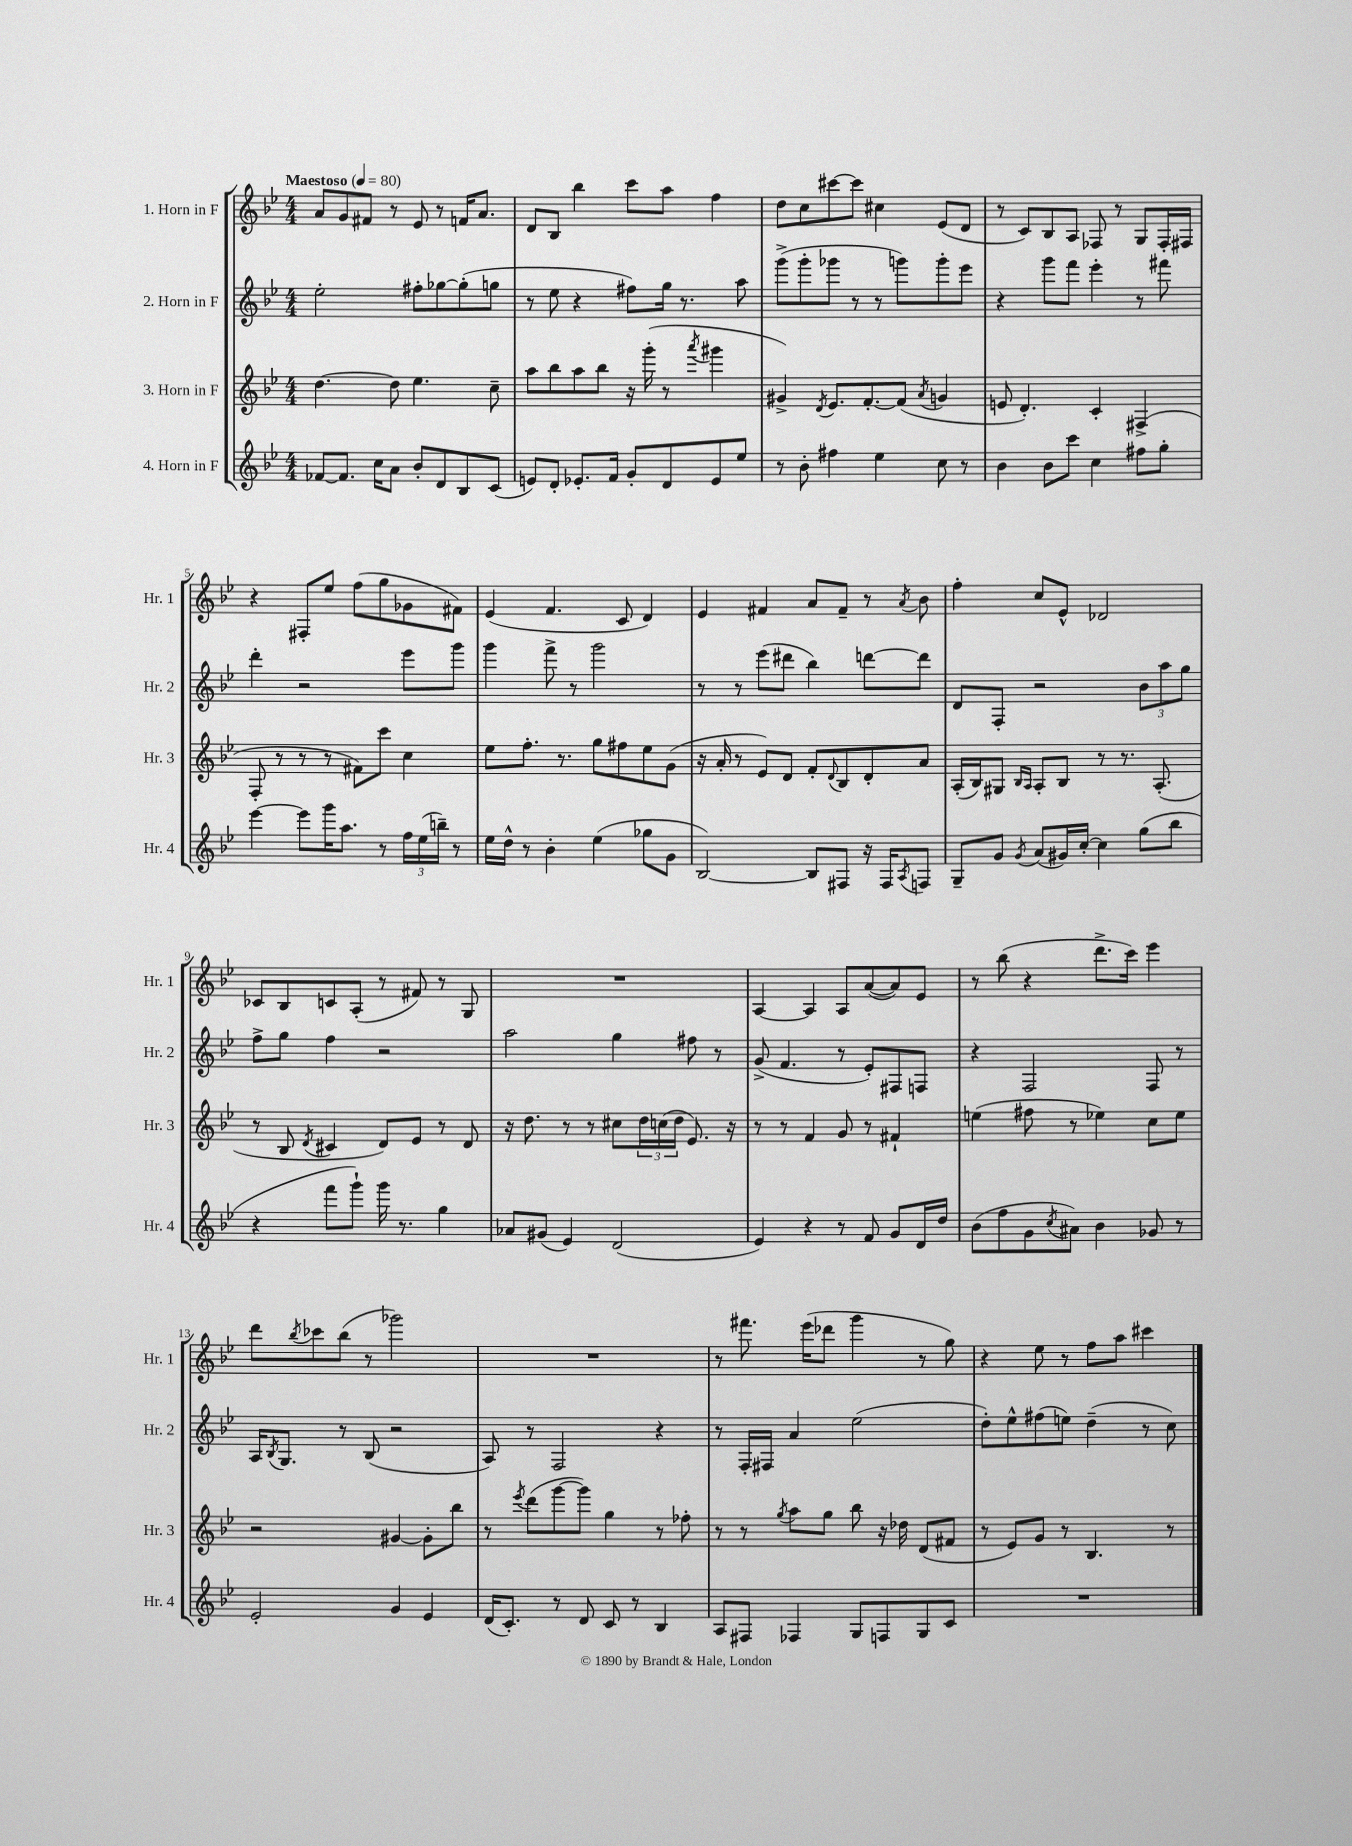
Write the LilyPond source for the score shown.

<<
\new StaffGroup <<
\new Staff = "s0" \with { instrumentName = "1. Horn in F" shortInstrumentName = "Hr. 1" } {
    \clef treble \key bes \major \numericTimeSignature \time 4/4 \tempo "Maestoso" 4 = 80
    a'8 g'8 fis'8 r8 ees'8 r8 f'16 a'8. |
    d'8 bes8 bes''4 c'''8 a''8 f''4 |
    d''8 c''8 cis'''8~ cis'''8 cis''4 ees'8( d'8 |
    r8 c'8) bes8 a8 fes8 r8 g8 fes16-. fis16 |
    r4 fis8-. ees''8 f''8( g''8 ges'8 fis'8) |
    ees'4( f'4. c'8 d'4) |
    ees'4 fis'4 a'8 fis'8-- r8 \acciaccatura { a'8 } bes'8 |
    f''4-. c''8 ees'8-^ des'2 |
    ces'8 bes8 c'8 a8-.( r8 fis'8) r8 g8 |
    R1 |
    a4~ a4 a8 a'8~( a'8) ees'8 |
    r8 bes''8( r4 d'''8.-> c'''16) ees'''4 |
    d'''8 \acciaccatura { bes''8 } ces'''8 bes''8( r8 ges'''2) |
    R1 |
    r8 fis'''8. ees'''16( des'''8 g'''4 r8 g''8) |
    r4 ees''8 r8 f''8 a''8 cis'''4 \bar "|." |
}
\new Staff = "s1" \with { instrumentName = "2. Horn in F" shortInstrumentName = "Hr. 2" } {
    \clef treble \key bes \major \numericTimeSignature \time 4/4
    ees''2-. fis''8-. ges''8~ ges''8-.( g''8 |
    r8 ees''8 r4 fis''8) g''16 r8. a''8 |
    g'''8->( g'''8-. ges'''8 r8 r8 g'''8) g'''8-. ees'''8 |
    r4 g'''8 f'''8 ees'''4-. r8 fis'''8 |
    d'''4-. r2 ees'''8 g'''8 |
    g'''4 f'''8-> r8 g'''2 |
    r8 r8 ees'''8( dis'''8 bes''4) d'''8~ d'''8 |
    d'8 f8-. r2 \tuplet 3/2 { bes'8 a''8 g''8 } |
    f''8-> g''8 f''4 r2 |
    a''2 g''4 fis''8 r8 |
    g'8->( f'4. r8 ees'8-.) fis8 f8 |
    r4 f2 f8 r8 |
    a16 \acciaccatura { bes8 } g8. r8 bes8( r2 |
    a8) r8 f2 r4 |
    r8 f16-. fis16 a'4 ees''2( |
    d''8-.) ees''8-^ fis''8( e''8) d''4--( r8 c''8) \bar "|." |
}
\new Staff = "s2" \with { instrumentName = "3. Horn in F" shortInstrumentName = "Hr. 3" } {
    \clef treble \key bes \major \numericTimeSignature \time 4/4
    d''4.~ d''8 ees''4. c''8-- |
    a''8 bes''8 a''8 bes''8 r16 g'''16-.( r8 \acciaccatura { a'''8 } gis'''4 |
    gis'4->) \acciaccatura { d'8 } ees'8. f'8.~-. f'8( \acciaccatura { a'8 } g'4 |
    e'8 d'4.-.) c'4-. fis4->( |
    f8-. r8 r8 r8 fis'8) c'''8 c''4 |
    ees''8 f''8.-. r8. g''8 fis''8 ees''8 g'8( |
    r16 a'16-. r8 ees'8) d'8 f'8-. \appoggiatura { d'8 } bes8 d'8-. a'8 |
    a16-.( bes16) gis8 \grace { bes16 a16 } a8-. bes8 r8 r8. a8.-.( |
    r8 bes8 \acciaccatura { d'8 } cis'4 d'8) ees'8 r8 d'8 |
    r16 d''8. r8 r8 cis''8 \tuplet 3/2 { d''16 c''16( d''16 } ees'8.) r16 |
    r8 r8 f'4 g'8 r8 fis'4-! |
    e''4( fis''8 r8 ees''4) c''8 ees''8 |
    r2 gis'4~ gis'8-. bes''8 |
    r8 \acciaccatura { ees'''8 } d'''8( g'''8~ g'''8) g''4 r8 fes''8-. |
    r8 r8 \acciaccatura { g''8 } a''8 g''8 bes''8 r16 des''16 d'8( fis'8 |
    r8 ees'8) g'8 r8 bes4. r8 \bar "|." |
}
\new Staff = "s3" \with { instrumentName = "4. Horn in F" shortInstrumentName = "Hr. 4" } {
    \clef treble \key bes \major \numericTimeSignature \time 4/4
    fes'8~ fes'8. c''16 a'8 bes'8-. d'8 bes8 c'8( |
    e'8) d'8-. ees'8.-. f'16 g'8-. d'8 ees'8 ees''8 |
    r8 bes'8-. fis''4 ees''4 c''8 r8 |
    bes'4 bes'8 c'''8 c''4 fis''8 g''8-. |
    ees'''4~ ees'''8 g'''16 a''8. r8 \tuplet 3/2 { f''16 ees''16( b''16--) } r8 |
    ees''16 d''16-^ r8 bes'4-. ees''4( ges''8 g'8 |
    bes2~) bes8 fis8 r16 fis16 \acciaccatura { a8 } f8 |
    g8-- g'8 \acciaccatura { g'8 } a'8( gis'16) c''16~-. c''4 g''8( bes''8 |
    r4 f'''8 g'''8-!) g'''16 r8. g''4 |
    aes'8 gis'8( ees'4) d'2( |
    ees'4) r4 r8 f'8 g'8 d'16 d''16 |
    bes'8( f''8 g'8 \acciaccatura { c''8 } ais'8) bes'4 ges'8 r8 |
    ees'2-. g'4 ees'4 |
    d'16( c'8.-.) r8 d'8 c'8 r8 bes4 |
    a8 fis8 fes4 g8 f8 g8 c'8 |
    R1 \bar "|." |
}
>>
>>
